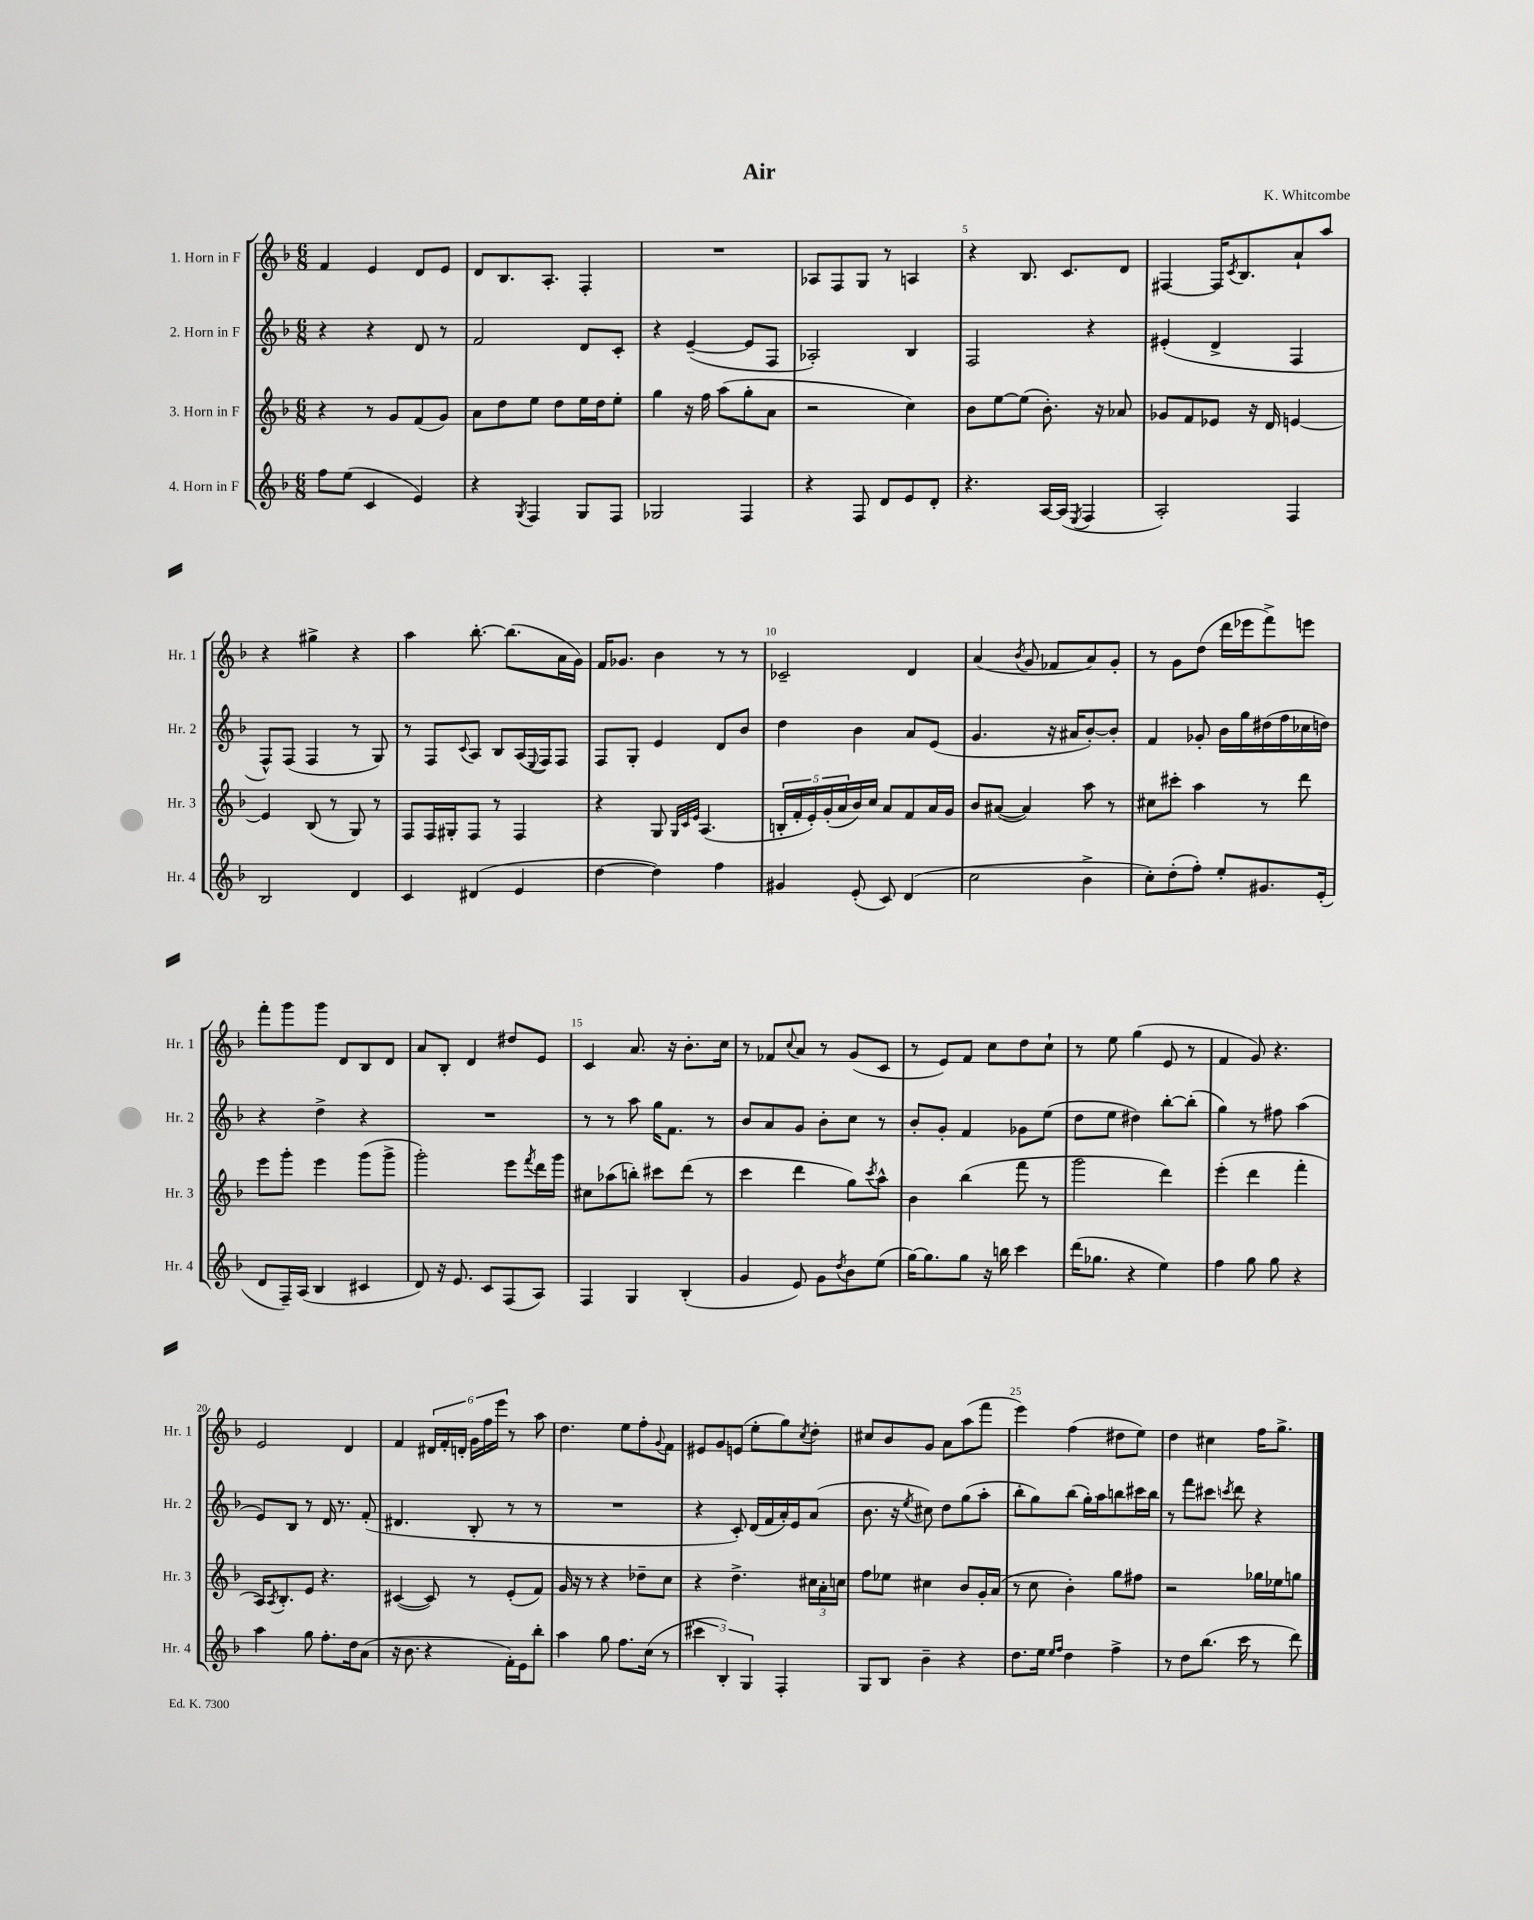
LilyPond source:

\header { title = "Air" composer = "K. Whitcombe" }
<<
\new StaffGroup <<
\new Staff = "s0" \with { instrumentName = "1. Horn in F" shortInstrumentName = "Hr. 1" } {
    \clef treble \key f \major \numericTimeSignature \time 6/8
    f'4 e'4 d'8 e'8 |
    d'8 bes8. a8.-. f4-. |
    R2. |
    aes8 f8 g8 r8 a4 |
    r4 bes8. c'8. d'8 |
    fis4~ fis16 \acciaccatura { c'8 } bes8. a'8-! a''8 |
    r4 gis''4-> r4 |
    a''4 bes''8.~-. bes''8.( a'16 g'16) |
    f'16 ges'8. bes'4 r8 r8 |
    ces'2-- d'4 |
    a'4( \acciaccatura { bes'8 } g'8 fes'8 a'8) g'8-. |
    r8 g'8 d''8( d'''16 ees'''16 f'''8->) e'''8 |
    f'''8-. g'''8 g'''8 d'8 bes8 d'8 |
    a'8 bes8-. d'4 dis''8 e'8 |
    c'4 a'8. r16 bes'8.-. c''16 |
    r8 fes'8 \appoggiatura { c''8 } a'8 r8 g'8( c'8 |
    r8 e'8) f'8 c''8 d''8 c''8-! |
    r8 e''8 g''4( e'8 r8 |
    f'4 g'8) r4. |
    e'2 d'4 |
    f'4 \tuplet 6/4 { dis'16 f'16-. d'16-. g'16 f''16 e'''16 } r8 a''8 |
    d''4. e''8 f''8-. \appoggiatura { g'8 } f'8 |
    eis'8 g'8 e'8( e''8-. g''8) \acciaccatura { c''8 } d''8-. |
    cis''8 bes'8 g'8 a'8 a''8( f'''8 |
    e'''4) f''4( dis''8 e''8) |
    d''4 cis''4 f''16 g''8.-> \bar "|." |
}
\new Staff = "s1" \with { instrumentName = "2. Horn in F" shortInstrumentName = "Hr. 2" } {
    \clef treble \key f \major \numericTimeSignature \time 6/8
    r4 r4 d'8 r8 |
    f'2 d'8 c'8-. |
    r4 e'4~--( e'8 f8 |
    aes2-.) bes4 |
    f2 r4 |
    eis'4-.( d'4-> f4 |
    f8-^) f8( f4 r8 g8) |
    r8 f8 \appoggiatura { c'8 } a8 bes8 a16( \appoggiatura { e8 } f16) f8 |
    f8 g8-. e'4 d'8 bes'8 |
    d''4 bes'4 a'8 e'8( |
    g'4. r16 ais'16 bes'8~-.) bes'8-. |
    f'4 ges'8-. bes'16 g''16 dis''16( f''16 ces''16 d''16) |
    r4 d''4-> r4 |
    R2. |
    r8 r8 a''8 g''16 f'8. r8 |
    bes'8 a'8 g'8 bes'8-. c''8 r8 |
    bes'8-. g'8-. f'4 ges'8 e''8( |
    d''8 e''8 dis''4) bes''8~-. bes''8-.( |
    g''4) r8 fis''8 a''4( |
    e'8) bes8 r8 d'16 r8. f'8-.( |
    dis'4. bes8-. r8 r8 |
    R2. |
    r4 c'8-.) d'16( f'16 a'16-.) e'16 a'8( |
    bes'8. r16 \acciaccatura { e''8 } cis''8) d''8 g''8( a''8-. |
    bes''8-. g''8) bes''8( g''16-.) a''16 b''8 cis'''16 b''16 |
    r8 f'''8 cis'''8 \acciaccatura { c'''8 } d'''8 r4 \bar "|." |
}
\new Staff = "s2" \with { instrumentName = "3. Horn in F" shortInstrumentName = "Hr. 3" } {
    \clef treble \key f \major \numericTimeSignature \time 6/8
    r4 r8 g'8 f'8( g'8) |
    a'8 d''8 e''8 d''8 e''16 d''16 e''8-. |
    g''4 r16 f''16 a''8( g''8-. a'8 |
    r2 c''4) |
    bes'8 e''8~ e''8( bes'8.-.) r16 aes'8 |
    ges'8 f'8 ees'8 r16 d'16 e'4~ |
    e'4 bes8( r8 g8) r8 |
    f8 f16 gis16-. f8 r8 f4 |
    r4 g8 \grace { g32 c'32 e'32 } a4.( |
    \tuplet 5/4 { b16-. f'16-. e'16-.) g'16-.( a'16 } bes'16) c''16 a'8 f'8 a'16 g'16 |
    bes'8 ais'8~( ais'4) a''8 r8 |
    cis''8 cis'''8-. a''4 r8 d'''8 |
    e'''8 g'''8-. e'''4 g'''8( g'''8-> |
    g'''2-.) e'''8 \acciaccatura { f'''8 } d'''16 g'''16 |
    cis''8 aes''8( b''8-.) cis'''8 d'''8( r8 |
    c'''4 d'''4 g''8) \acciaccatura { c'''8 } a''8-^ |
    bes'4 bes''4( f'''8 r8 |
    g'''2 d'''4) |
    e'''4-.( d'''4 f'''4-. |
    a16) \acciaccatura { a8 } bes8.-. e'8 r4. |
    cis'4~( cis'8) r8 e'8-.( f'8) |
    g'16 r16 r8 r4 des''8-- c''8 |
    r4 d''4.-> \tuplet 3/2 { cis''16 a'16-. c''16 } |
    f''8 ees''8 cis''4 bes'8 g'16-. a'16( |
    r8 c''8 bes'4-.) g''8 fis''8 |
    r2 ges''16 ees''16 g''8 \bar "|." |
}
\new Staff = "s3" \with { instrumentName = "4. Horn in F" shortInstrumentName = "Hr. 4" } {
    \clef treble \key f \major \numericTimeSignature \time 6/8
    f''8 e''8( c'4 e'4) |
    r4 \acciaccatura { g8 } f4 g8 f8 |
    ges2 f4 |
    r4 f8 d'8 e'8 d'8-. |
    r4. a16~ a16( \acciaccatura { e8 } f4 |
    a2-.) f4 |
    bes2 d'4 |
    c'4 dis'4( e'4 |
    d''4~ d''4) f''4 |
    gis'4 e'8-.( c'8) d'4( |
    c''2 bes'4-> |
    c''8-.) d''8-.( f''8-.) e''8-. gis'8. e'16-.( |
    d'8 f16--) a16( bes4 cis'4 |
    d'8) r16 e'8. c'8 f8( a8) |
    f4 g4 bes4-.( |
    g'4 e'8) g'8 \acciaccatura { d''8 } bes'8 e''8( |
    g''16~) g''8. g''8 r16 b''16 c'''4 |
    d'''16( ges''8. r4 e''4) |
    f''4 g''8 g''8 r4 |
    a''4 g''8 f''8.-. d''16 a'8( |
    r16 bes'8. r4 f'16-.) e'16 bes''8-. |
    a''4 g''8 f''8. c''16( r8 |
    \tuplet 3/2 { cis'''4 bes4-.) g4 } f4-. |
    g8 bes8 bes'4-- r4 |
    d''8. e''16 \grace { e''16 f''16 } d''4 f''4-> |
    r8 d''8 bes''8.( c'''16 r8 d'''8) \bar "|." |
}
>>
>>
\layout { \context { \Score \override BarNumber.break-visibility = ##(#f #t #t) barNumberVisibility = #(every-nth-bar-number-visible 5) } }
